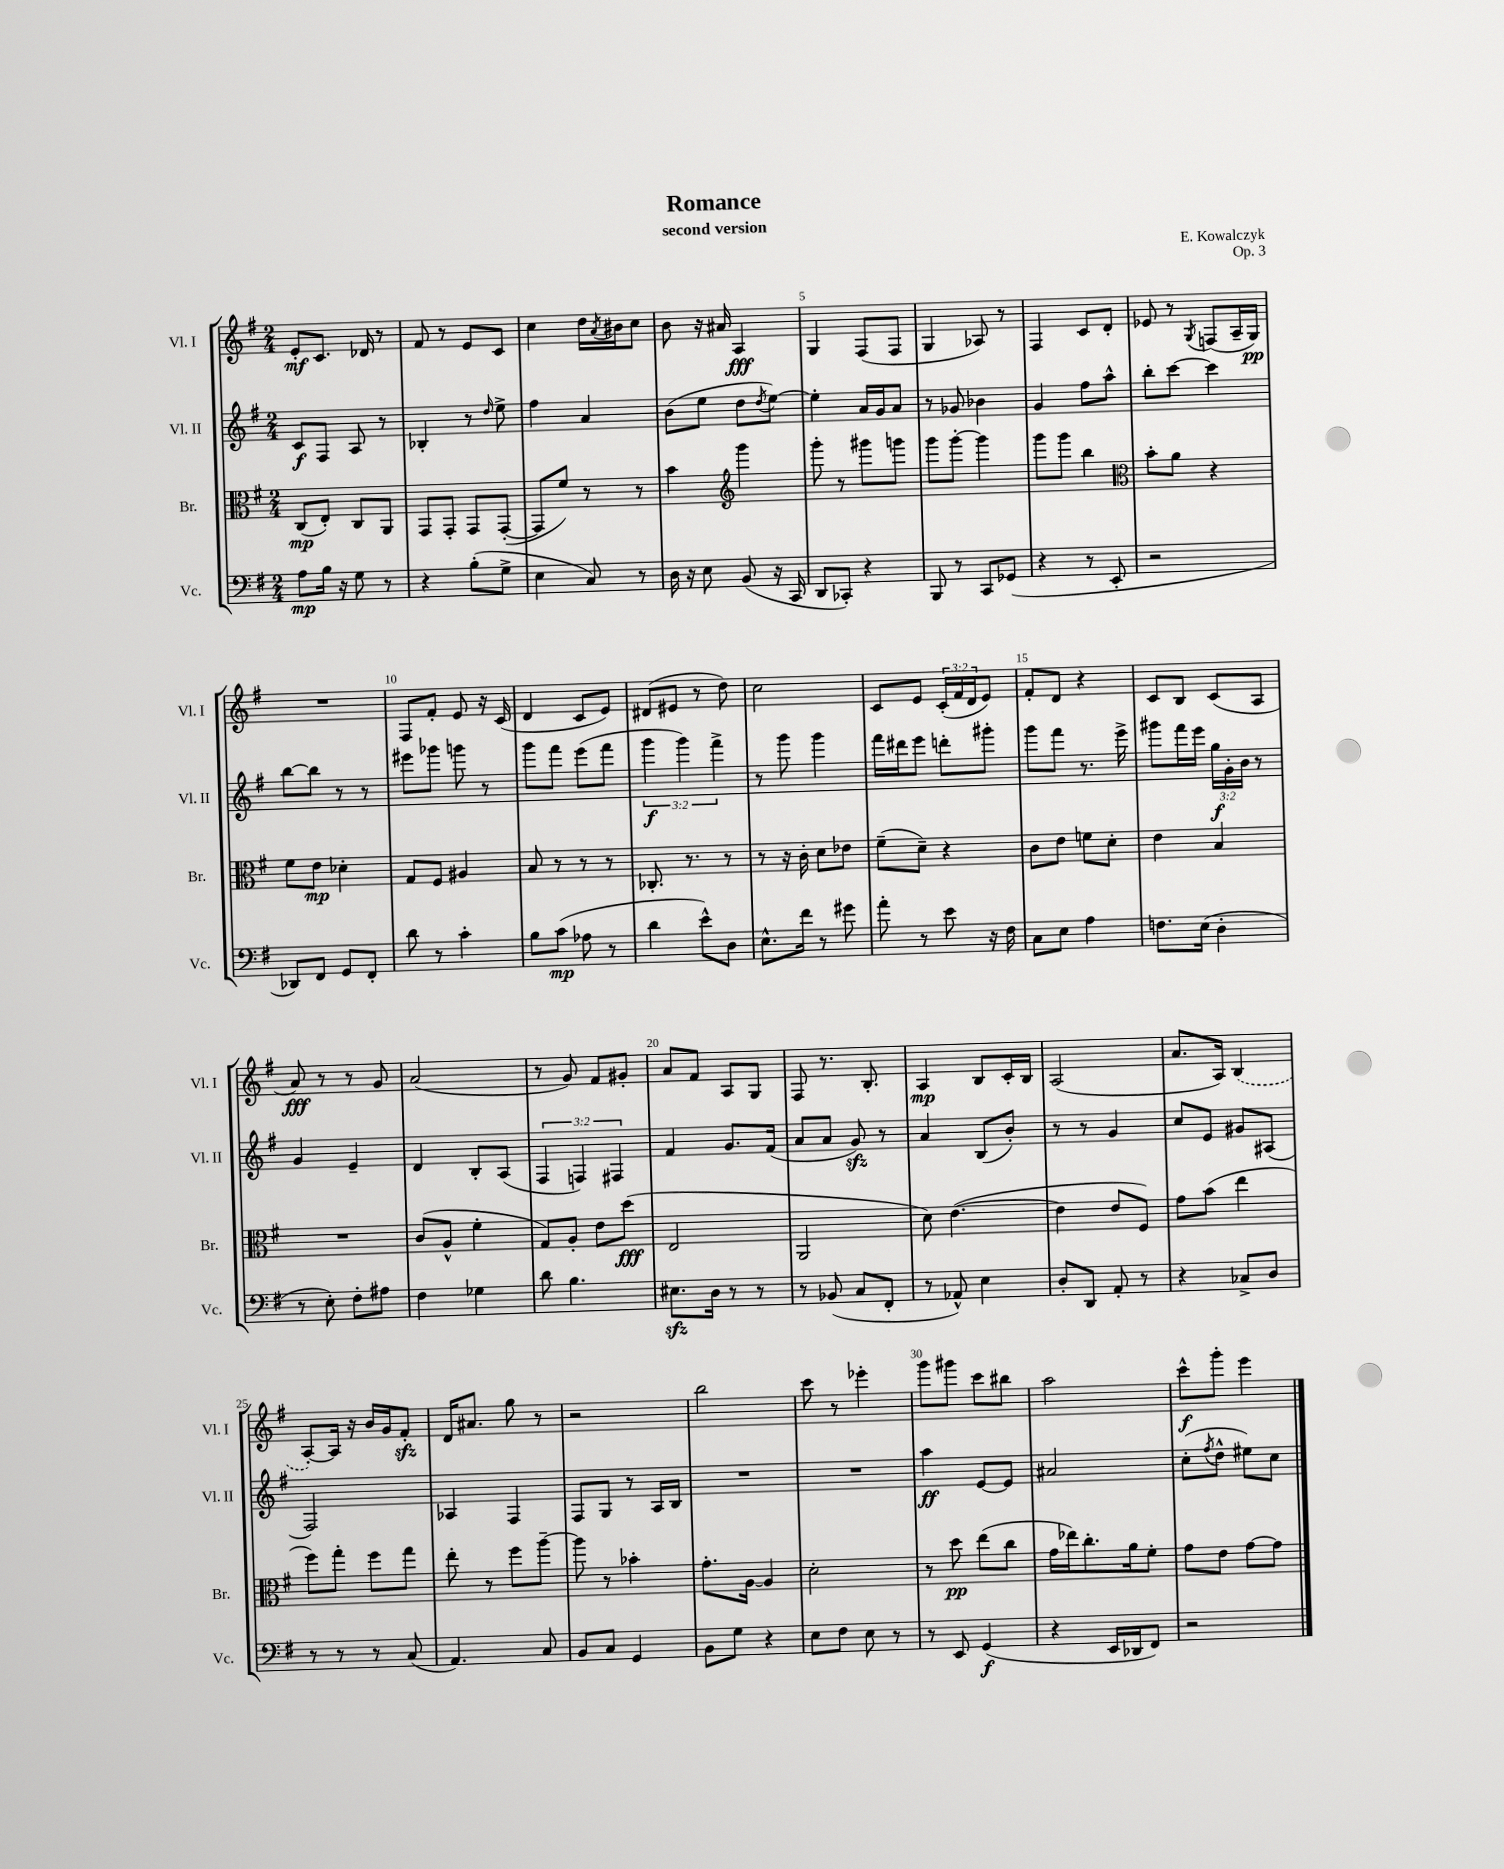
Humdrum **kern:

**kern	**kern	**kern	**kern
*staff4	*staff3	*staff2	*staff1
*clefF4	*clefC3	*clefG2	*clefG2
*k[f#]	*k[f#]	*k[f#]	*k[f#]
*M2/4	*M2/4	*M2/4	*M2/4
8A\L	(8C/L	8c/L	8e'/L
16B\Jk	8E'/J)	8F#/J	8.c/J
16r	.	.	.
8G\	8C/L	8A/	.
.	.	.	16d-/
8r	8AA/J	8r	8r
=	=	=	=
4r	8GG/L	4B-'/	8f#/
.	8GG'/J	.	8r
(8B'\L	8GG/L	8r	8e/L
.	.	16qqdd/	.
8G^\J	([8GG'/J	8ee^\	8c/J
=	=	=	=
4E\	8GG/]L	4ff#\	4cc\
.	8f#/J)	.	.
8C/)	8r	4a/	16dd\LL
.	.	.	8qa/
.	.	.	16b#\J
8r	8r	.	8cc\J
=	=	=	=
16D\	4b\	(8b\L	8b\
16r	.	.	.
8E\	.	8ee\J	16r
.	.	.	16a#/
*	*clefG2	*	*
(8BB/	4ggg\	8dd\L	4A/
.	.	8qdd/	.
16r	.	[8ee\J)	.
16CC/	.	.	.
=	=	=	=
8DD/L	8ggg'\	4ee'\]	4G/
8CC-'/J)	8r	.	.
4r	8ggg#\L	16a/LL	(8F#/L
.	.	16g/J	.
.	8ggg\J	8a/J	8F#/J
=	=	=	=
8BBB/	8ggg\L	8r	4G/
8r	[8ggg'\J	8g-/	.
8CC/L	4ggg\]	4b-\	8A-/)
(8GG-/J	.	.	8r
=	=	=	=
4r	8ggg\L	4g/	4F#/
.	8ggg\J	.	.
8r	4bb\	8ff#\L	8c/L
8EE'/	.	8aa^^\J	8d'/J
=	=	=	=
*	*clefC3	*	*
2r	8b'\L	8bb'\L	8e-/
.	8a\J	[8ccc\J	8r
.	.	.	8qG/
.	4r	4ccc\]	(8F/L
.	.	.	16A~/L
.	.	.	16G/JJ)
=	=	=	=
8DD-/L)	8f#\L	[8bb\L	2r
8FF#/J	8e\J	8bb\]J	.
8GG/L	4d-'\	8r	.
8FF#'/J	.	8r	.
=	=	=	=
8d\	8G/L	8eee#\L	8F#/L
8r	8F#/J	8ggg-\J	8f#'/J
4c'\	4A#/	8ggg\	8e/
.	.	8r	16r
.	.	.	(16c/
=	=	=	=
8B\L	8B/	8ggg\L	4d/
(8c\J	8r	8fff#\J	.
8A-\	8r	(8eee\L	8c/L
8r	8r	8fff#\J	8e/J)
=	=	=	=
4d\	8.C-'/	6ggg\	(8d#/L
.	.	.	8e#/J
.	.	6ggg\)	.
.	8.r	.	.
8e^^\L)	.	.	8r
.	.	6fff#^\	.
8D\J	8r	.	8dd\)
=	=	=	=
8.E^^\L	8r	8r	2cc\
.	16r	8ggg\	.
16f#\Jk	16c'\	.	.
8r	8d\L	4ggg\	.
8g#\	8e-\J	.	.
=	=	=	=
8a'\	(8f#~\L	16fff#\LL	8c/L
.	.	16ddd#\J	.
8r	8d~\J)	8eee\J	8e/J
8e\	4r	8ddd'\L	(24c'/LL
.	.	.	24f#/
.	.	.	24d/J
16r	.	8ggg#'\J	8e/J)
16F#\	.	.	.
=	=	=	=
8C\L	8c\L	8ggg\L	8f#'/L
8E\J	8e\J	8fff#\J	8d/J
4A\	8f\L	8.r	4r
.	8d'\J	.	.
.	.	16eee^\	.
=	=	=	=
8.F\L	4e\	8ggg#\L	8c/L
.	.	16fff#\L	8B/J
(16E\Jk	.	16eee\JJ	.
4D'\	4B/	24gg\LL	(8c/L
.	.	24g'\	.
.	.	24b\JJ	.
.	.	8r	8A/J
=	=	=	=
8r	2r	4g/	8a/)
8E'\)	.	.	8r
8F#'\L	.	4e~/	8r
8A#\J	.	.	8g/
=	=	=	=
4F#\	(8c/L	4d/	(2a/
.	8A^^/J	.	.
4G-\	4f#'\	8B'/L	.
.	.	(8A/J	.
=	=	=	=
8d\	8G/L)	6F#/	8r
4.B\	8A'/J	.	8g/)
.	.	6F/)	.
.	8e\L	.	8f#/L
.	.	6F#/	.
.	(8dd\J	.	8g#'/J
=	=	=	=
8.E#\L	2E/	4f#/	8a/L
.	.	.	8f#/J
16D\Jk	.	.	.
8r	.	8.g/L	8A/L
8r	.	.	8G/J
.	.	(16f#/Jk	.
=	=	=	=
8r	2AA/	8a/L	8F#/
(8BB-/	.	8a/J	8.r
8C/L	.	8g/)	.
.	.	.	8.B'/
8FF#'/J	.	8r	.
=	=	=	=
8r	8d\)	4a/	4A/
8AA-^^/)	([4.e\	.	.
4E\	.	(8B/L	8B/L
.	.	8b'/J)	16c'/L
.	.	.	16B/JJ
=	=	=	=
8D'/L	4e\]	8r	(2A/
8DD/J	.	8r	.
8AA'/	8e/L	4g/	.
8r	8F#/J)	.	.
=	=	=	=
4r	8g\L	8cc/L	8.a/L
.	(8b\J	8e/J	.
.	.	.	16A/Jk)
8C-^/L	4ee\	8g#/L	(4B/
8D/J	.	(8A#/J	.
=	=	=	=
8r	8ff#\L)	2F#/)	[8A'/L)
8r	8gg'\J	.	16A/]Jk
.	.	.	16r
8r	8ff#\L	.	16b/LL
.	.	.	16g/J
(8C/	8gg\J	.	8f#'/J
=	=	=	=
4.AA/)	8ee'\	4A-/	16d/LK
.	.	.	8.a#/J
.	8r	.	.
.	8ff#\L	4F#/	8gg\
8C/	[8aa~\J	.	8r
=	=	=	=
8BB/L	8aa\]	8F#/L	2r
8C/J	8r	8G/J	.
4GG/	4b-'\	8r	.
.	.	16A/LL	.
.	.	16B/JJ	.
=	=	=	=
8BB\L	8.g'\L	2r	2bb\
8G\J	.	.	.
.	[16A\Jk	.	.
4r	4A/]	.	.
=	=	=	=
8E\L	2d'\	2r	8ccc\
8F#\J	.	.	8r
8E\	.	.	4eee-'\
8r	.	.	.
=	=	=	=
8r	8r	4aa\	8ggg\L
8EE/	8dd\	.	8ggg#\J
(4GG/	(8ee\L	[8e/L	8ccc\L
.	8cc\J	8e/]J	8bb#\J
=	=	=	=
4r	16g\LL	2a#/	2aa\
.	16ee-\J)	.	.
.	8.cc'\	.	.
16EE/LL	.	.	.
16DD-/J	16a\k	.	.
8FF#/J)	8f#'\J	.	.
=	=	=	=
2r	8g\L	(8cc'\L	8ccc^^\L
.	.	8qff#/	.
.	8e\J	8dd^^\J	8ggg'\J
.	[8g\L	8ee#\L)	4eee\
.	8g\]J	8cc\J	.
==	==	==	==
*-	*-	*-	*-
